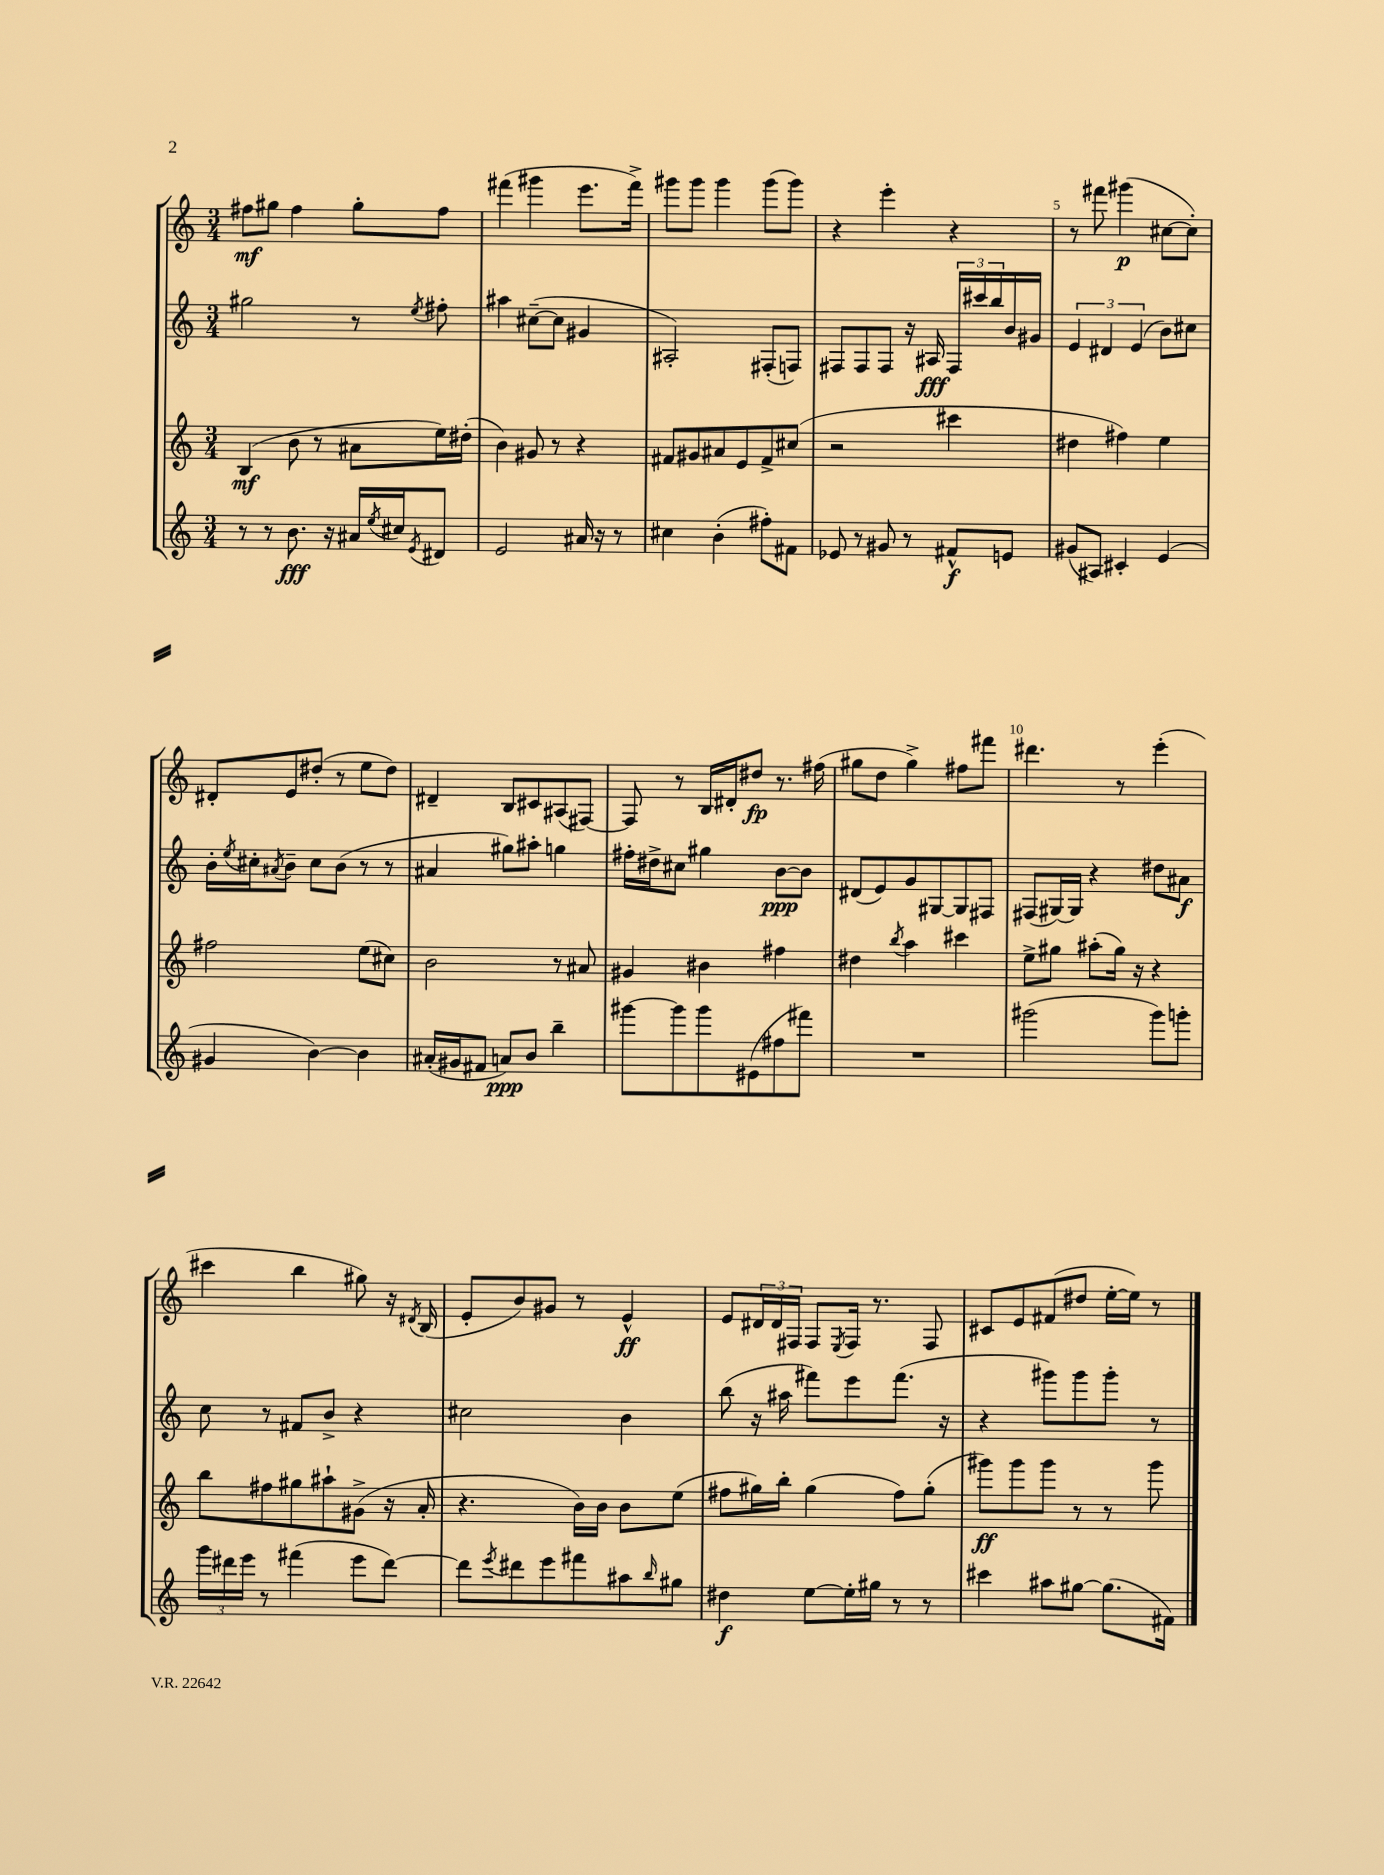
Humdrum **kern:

**kern	**dynam	**kern	**dynam	**kern	**dynam	**kern	**dynam
*part4	*part4	*part3	*part3	*part2	*part2	*part1	*part1
*staff4	*staff4	*staff3	*staff3	*staff2	*staff2	*staff1	*staff1
*clefG2	*	*clefG2	*	*clefG2	*	*clefG2	*
*k[]	*	*k[]	*	*k[]	*	*k[]	*
*M3/4	*	*M3/4	*	*M3/4	*	*M3/4	*
=1	=1	=1	=1	=1	=1	=1	=1
8r	.	(4B/	mf	2gg#X\	.	8ff#X\L	mf
8r	.	.	.	.	.	8gg#X\J	.
8.b\	fff	8b\	.	.	.	4ff#\	.
.	.	8r	.	.	.	.	.
16r	.	.	.	.	.	.	.
16a#X/LL	.	8a#X\L	.	8r	.	8gg#'\L	.
8qee/	.	.	.	.	.	.	.
16cc#X/J	.	.	.	.	.	.	.
8qe/	.	.	.	8qee/	.	.	.
8d#X/J	.	16ee\L)	.	8ff#X'\	.	8ff#\J	.
.	.	(16dd#X'\JJ	.	.	.	.	.
=2	=2	=2	=2	=2	=2	=2	=2
2e/	.	4b\)	.	4aa#X\	.	(4fff#X\	.
.	.	8g#X/	.	([8cc#X~\L	.	4ggg#X\	.
.	.	8r	.	8cc#\J]	.	.	.
16a#X/	.	4r	.	4g#X/	.	8.eee\L	.
16r	.	.	.	.	.	.	.
8r	.	.	.	.	.	.	.
.	.	.	.	.	.	16fff#^\Jk)	.
=3	=3	=3	=3	=3	=3	=3	=3
4cc#X\	.	8f#X/L	.	2A#X'/)	.	8ggg#X\L	.
.	.	8g#X/	.	.	.	8ggg#\J	.
(4b'\	.	8a#X/	.	.	.	4ggg#\	.
.	.	8e/	.	.	.	.	.
8ff#X'\L)	.	8f#^/	.	(8F#X'/L	.	(8ggg#\L	.
8f#X\J	.	(8cc#X/J	.	8Fn/J)	.	8ggg#\J)	.
=4	=4	=4	=4	=4	=4	=4	=4
8e-X/	.	2r	.	8F#X/L	.	4r	.
8r	.	.	.	8F#/	.	.	.
8g#X/	.	.	.	8F#/J	.	4eee'\	.
8r	.	.	.	16r	.	.	.
.	.	.	.	16A#X/	fff	.	.
8f#X^^/L	f	4ccc#X\	.	24F#/LL	.	4r	.
.	.	.	.	24ccc#X/	.	.	.
.	.	.	.	24bb/	.	.	.
8en/J	.	.	.	16b/	.	.	.
.	.	.	.	16g#X/JJ	.	.	.
=5	=5	=5	=5	=5	=5	=5	=5
(8g#X/L	.	4dd#X\	.	6e/	.	8r	.
8A#X/J)	.	.	.	.	.	8fff#X\	.
.	.	.	.	6d#X/	.	.	.
4c#X'/	.	4ff#X\)	.	.	.	(4ggg#X\	p
.	.	.	.	(6e/	.	.	.
(4e/	.	4ee\	.	8b\L)	.	[8cc#X\L	.
.	.	.	.	8cc#X\J	.	8cc#'\J])	.
!!LO:LB:g=z
=6	=6	=6	=6	=6	=6	=6	=6
4g#X/	.	2ff#X\	.	16b'\LL	.	8d#X'/L	.
.	.	.	.	8qee/	.	.	.
.	.	.	.	16cc#X'\J	.	.	.
.	.	.	.	8qa#X/	.	.	.
.	.	.	.	8b~\J	.	8e/	.
[4b\)	.	.	.	8cc#\L	.	(8dd#X'/J	.
.	.	.	.	(8b\J	.	8r	.
4b\]	.	(8ee\L	.	8r	.	8ee\L	.
.	.	8cc#X\J)	.	8r	.	8dd#\J)	.
=7	=7	=7	=7	=7	=7	=7	=7
(16a#X'/LL	.	2b\	.	4a#X/	.	4d#X~/	.
16g#X/J	.	.	.	.	.	.	.
8f#X/J	.	.	.	.	.	.	.
8an/L)	ppp	.	.	8gg#X\L)	.	8B/L	.
8b/J	.	.	.	8aa#X'\J	.	8c#X/	.
4bb~\	.	8r	.	4ggn\	.	(8A#X/	.
.	.	8a#X/	.	.	.	[8F#X/J)	.
=8	=8	=8	=8	=8	=8	=8	=8
[8ggg#X\L	.	4g#X/	.	16ff#X'\LL	.	8F#/]	.
.	.	.	.	16dd#X^\J	.	.	.
8ggg#\]	.	.	.	8cc#X\J	.	8r	.
8ggg#\	.	4b#X\	.	4gg#X\	.	16B/LL	.
.	.	.	.	.	.	16d#X'/J	.
(8e#X\	.	.	.	.	.	8dd#X/J	fp
8ff#X\	.	4ff#X\	.	[8b\L	ppp	8.r	.
8fff#X\J)	.	.	.	8b\J]	.	.	.
.	.	.	.	.	.	(16ff#X\	.
=9	=9	=9	=9	=9	=9	=9	=9
2.r	.	4dd#X\	.	(8d#X/L	.	8gg#X\L	.
.	.	.	.	8e/)	.	8dd\J	.
.	.	8qbb/	.	.	.	.	.
.	.	4aa\	.	8g/	.	4gg#^\)	.
.	.	.	.	[8G#X/	.	.	.
.	.	4ccc#X\	.	8G#/]	.	8ff#X\L	.
.	.	.	.	8F#X/J	.	8fff#X\J	.
=10	=10	=10	=10	=10	=10	=10	=10
(2ggg#X\	.	8ee^\L	.	(8F#X/L	.	4.ddd#X\	.
.	.	8gg#X\J	.	[16G#X/L)	.	.	.
.	.	.	.	16G#/JJ]	.	.	.
.	.	(8aa#X'\L	.	4r	.	.	.
.	.	16gg#\Jk)	.	.	.	8r	.
.	.	16r	.	.	.	.	.
8ggg#\L)	.	4r	.	8dd#X\L	.	(4eee'\	.
8gggn'\J	.	.	.	8a#X\J	f	.	.
!!LO:LB:g=z
=11	=11	=11	=11	=11	=11	=11	=11
24ggg\LL	.	8bb\L	.	8cc\	.	4ccc#X\	.
24ddd#X\	.	.	.	.	.	.	.
24eee\JJ	.	.	.	.	.	.	.
8r	.	8ff#X\	.	8r	.	.	.
(4fff#X\	.	8gg#X\	.	8f#X/L	.	4bb\	.
.	.	8aa#X`\	.	8b^/J	.	.	.
8eee\L	.	(8g#X^\J	.	4r	.	8gg#X\)	.
[8ddd#\J)	.	16r	.	.	.	16r	.
.	.	.	.	.	.	8qd#X/	.
.	.	16a'/	.	.	.	(16B/	.
=12	=12	=12	=12	=12	=12	=12	=12
8ddd#\L]	.	4.r	.	2cc#X\	.	8e'/L	.
8qeee/	.	.	.	.	.	.	.
8ddd#X\	.	.	.	.	.	8b/)	.
8eee\	.	.	.	.	.	8g#X/J	.
8fff#X\	.	16b\LL)	.	.	.	8r	.
.	.	16b\JJ	.	.	.	.	.
8aa#X\	.	8b\L	.	4b\	.	4e^^/	ff
16qqbb/	.	.	.	.	.	.	.
8gg#X\J	.	(8ee\J	.	.	.	.	.
=13	=13	=13	=13	=13	=13	=13	=13
4dd#X\	f	8ff#X\L	.	(8bb\	.	8e/L	.
.	.	16gg#X\L)	.	16r	.	24d#X/L	.
.	.	.	.	.	.	24d#/	.
.	.	16bb'\JJ	.	16aa#X\	.	.	.
.	.	.	.	.	.	24F#X/JJ	.
[8ee\L	.	(4gg#\	.	8fff#X\L)	.	8F#/L	.
.	.	.	.	.	.	8qE/	.
16ee'\L]	.	.	.	8eee\	.	16F#/Jk	.
16gg#X\JJ	.	.	.	.	.	8.r	.
8r	.	8ff#\L)	.	(8.fff#\J	.	.	.
8r	.	(8gg#'\J	.	.	.	8F#/	.
.	.	.	.	16r	.	.	.
=14	=14	=14	=14	=14	=14	=14	=14
4ccc#X\	.	8ggg#X\L)	ff	4r	.	8c#X/L	.
.	.	8ggg#\	.	.	.	8e/	.
8aa#X\L	.	8ggg#\J	.	8ggg#X\L)	.	(8f#X/	.
[8gg#X\J	.	8r	.	8ggg#\	.	8dd#X/J	.
(8.gg#\L]	.	8r	.	8ggg#'\J	.	[16ee'\LL	.
.	.	.	.	.	.	16ee\JJ])	.
.	.	8ggg#\	.	8r	.	8r	.
16f#X\Jk)	.	.	.	.	.	.	.
==	==	==	==	==	==	==	==
*-	*-	*-	*-	*-	*-	*-	*-
